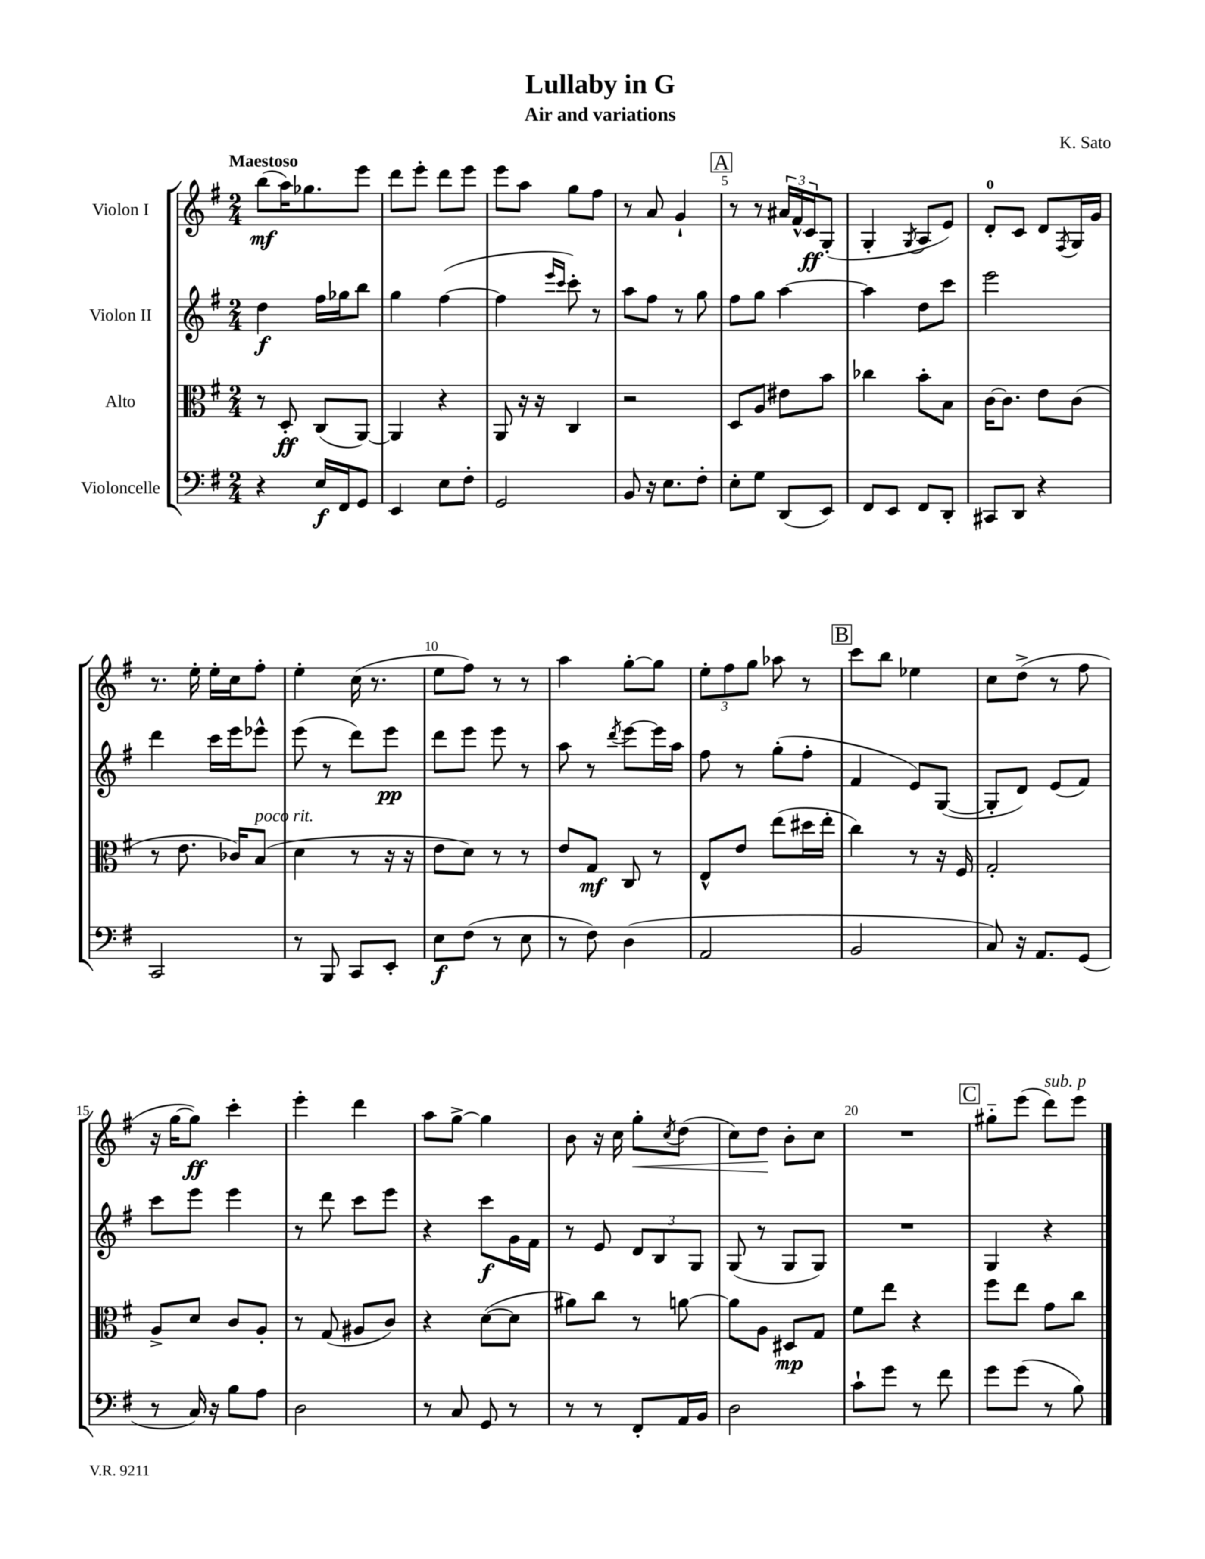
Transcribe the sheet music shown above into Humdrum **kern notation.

**kern	**dynam	**kern	**dynam	**kern	**dynam	**kern	**dynam
*part4	*part4	*part3	*part3	*part2	*part2	*part1	*part1
*staff4	*staff4	*staff3	*staff3	*staff2	*staff2	*staff1	*staff1
*I"Violoncelle	*	*I"Alto	*	*I"Violon II	*	*I"Violon I	*
*clefF4	*	*clefC3	*	*clefG2	*	*clefG2	*
*k[f#]	*	*k[f#]	*	*k[f#]	*	*k[f#]	*
*M2/4	*	*M2/4	*	*M2/4	*	*M2/4	*
=1	=1	=1	=1	=1	=1	=1	=1
!	!	!	!	!	!	!LO:TX:a:B:t=Maestoso	!
4r	.	8r	.	4dd\	f	(8bb\L	mf
.	.	8D'/	ff	.	.	16aa\K)	.
.	.	.	.	.	.	8.gg-X\	.
16E/LL	f	(8C/L	.	16ff#\LL	.	.	.
16FF#/J	.	.	.	16gg-X\J	.	.	.
8GG/J	.	[8AA/J)	.	8bb\J	.	8eee\J	.
=2	=2	=2	=2	=2	=2	=2	=2
4EE/	.	4AA/]	.	4gg\	.	8ddd\L	.
.	.	.	.	.	.	8eee'\J	.
8E\L	.	4r	.	([4ff#\	.	8ddd\L	.
8F#'\J	.	.	.	.	.	8eee\J	.
=3	=3	=3	=3	=3	=3	=3	=3
2GG/	.	8AA/	.	4ff#\]	.	8eee\L	.
.	.	16r	.	.	.	8aa\J	.
.	.	16r	.	.	.	.	.
.	.	.	.	16qqeee/LL	.	.	.
.	.	.	.	16qqccc/JJ	.	.	.
.	.	4C/	.	8ccc'\)	.	8gg\L	.
.	.	.	.	8r	.	8ff#\J	.
=4	=4	=4	=4	=4	=4	=4	=4
8BB/	.	2r	.	8aa\L	.	8r	.
16r	.	.	.	8ff#\J	.	8a/	.
8.E\L	.	.	.	.	.	.	.
.	.	.	.	8r	.	4g`/	.
8F#'\J	.	.	.	8gg\	.	.	.
!!LO:REH:place=s1:t=A
=5	=5	=5	=5	=5	=5	=5	=5
8E'\L	.	8D/L	.	8ff#\L	.	8r	.
8G\J	.	8A/J	.	8gg\J	.	8r	.
(8DD/L	.	8e#X\L	.	[4aa\	.	24a#X/LL	.
.	.	.	.	.	.	24f#^^/	.
.	.	.	.	.	.	24c/J	ff
8EE/J)	.	8b\J	.	.	.	(8G'/J	.
=6	=6	=6	=6	=6	=6	=6	=6
8FF#/L	.	4cc-X\	.	4aa\]	.	4G'/	.
8EE/J	.	.	.	.	.	.	.
.	.	.	.	.	.	8qG/	.
8FF#/L	.	8b'\L	.	8dd\L	.	8A/L	.
8DD'/J	.	8B\J	.	8ccc\J	.	8e/J)	.
=7	=7	=7	=7	=7	=7	=7	=7
8CC#X/L	.	[16c\KL	.	2eee\	.	8d'/L	.
.	.	8.c\J]	.	.	.	.	.
8DD/J	.	.	.	.	.	8c/J	.
4r	.	8e\L	.	.	.	8d/L	.
.	.	.	.	.	.	8qF#/	.
.	.	(8c\J	.	.	.	16G/L	.
.	.	.	.	.	.	16g/JJ	.
!!LO:LB:g=z
=8	=8	=8	=8	=8	=8	=8	=8
2CC/	.	8r	.	4ddd\	.	8.r	.
.	.	8.e\	.	.	.	.	.
.	.	.	.	.	.	16ee'\	.
.	.	.	.	16ccc\LL	.	16ee'\LL	.
.	.	16c-X/KL)	.	16eee\J	.	16cc\J	.
!	!	!LO:TX:a:i:t=poco rit.	!	!	!	!	!
.	.	(8B/J	.	8eee-X^^\J	.	8ff#'\J	.
=9	=9	=9	=9	=9	=9	=9	=9
8r	.	4d\	.	(8eee\	.	4ee'\	.
8BBB/	.	.	.	8r	.	.	.
8CC/L	.	8r	.	8ddd\L)	.	(16cc\	.
.	.	.	.	.	.	8.r	.
8EE'/J	.	16r	.	8eee\J	pp	.	.
.	.	16r	.	.	.	.	.
=10	=10	=10	=10	=10	=10	=10	=10
8E\L	f	8e\L	.	8ddd\L	.	8ee\L	.
(8F#\J	.	8d\J)	.	8eee\J	.	8ff#\J)	.
8r	.	8r	.	8eee\	.	8r	.
8E\	.	8r	.	8r	.	8r	.
=11	=11	=11	=11	=11	=11	=11	=11
8r	.	8e/L	.	8aa\	.	4aa\	.
8F#\)	.	8G/J	mf	8r	.	.	.
.	.	.	.	8qddd/	.	.	.
(4D\	.	8C/	.	[8eee\L	.	[8gg'\L	.
.	.	8r	.	16eee\L]	.	8gg\J]	.
.	.	.	.	16aa\JJ	.	.	.
=12	=12	=12	=12	=12	=12	=12	=12
2AA/	.	8E^^/L	.	8ff#\	.	12ee'\L	.
.	.	.	.	.	.	12ff#\	.
.	.	8e/J	.	8r	.	.	.
.	.	.	.	.	.	12gg\J	.
.	.	(8ee\L	.	(8gg'\L	.	8aa-X\	.
.	.	16dd#X\L	.	8ff#'\J	.	8r	.
.	.	16ee'\JJ	.	.	.	.	.
!!LO:REH:place=s1:t=B
=13	=13	=13	=13	=13	=13	=13	=13
2BB/	.	4cc\)	.	4f#/	.	8ccc\L	.
.	.	.	.	.	.	8bb\J	.
.	.	8r	.	8e/L)	.	4ee-X\	.
.	.	16r	.	([8G/J	.	.	.
.	.	16F#/	.	.	.	.	.
=14	=14	=14	=14	=14	=14	=14	=14
8C/)	.	2G'/	.	8G'/L]	.	8cc\L	.
16r	.	.	.	8d/J)	.	(8dd^\J	.
8.AA/L	.	.	.	.	.	.	.
.	.	.	.	(8e/L	.	8r	.
(8GG/J	.	.	.	8f#/J)	.	8ff#\	.
!!LO:LB:g=z
=15	=15	=15	=15	=15	=15	=15	=15
8r	.	8A^/L	.	8ccc\L	.	16r	.
.	.	.	.	.	.	[16gg\KL	.
16C/)	.	8d/J	.	8eee\J	.	8gg\J])	ff
16r	.	.	.	.	.	.	.
8B\L	.	8c/L	.	4eee\	.	4ccc'\	.
8A\J	.	8A'/J	.	.	.	.	.
=16	=16	=16	=16	=16	=16	=16	=16
2D\	.	8r	.	8r	.	4eee'\	.
.	.	(8G/	.	8ddd\	.	.	.
.	.	8A#X/L	.	8ccc\L	.	4ddd\	.
.	.	8c/J)	.	8eee\J	.	.	.
=17	=17	=17	=17	=17	=17	=17	=17
8r	.	4r	.	4r	.	8aa\L	.
8C/	.	.	.	.	.	[8gg^\J	.
8GG/	.	([8d\L	.	8ccc\L	f	4gg\]	.
8r	.	8d\J]	.	16g\L	.	.	.
.	.	.	.	16f#\JJ	.	.	.
=18	=18	=18	=18	=18	=18	=18	=18
8r	.	8a#X\L)	.	8r	.	8b\	.
8r	.	8cc\J	.	8e/	.	16r	.
.	.	.	.	.	.	16cc\	.
!	!	!	!	!	!	!	!LO:HP:b
8FF#'/L	.	8r	.	12d/L	.	8gg'\L	<
.	.	.	.	12B/	.	.	.
.	.	.	.	.	.	8qcc/	.
16AA/L	.	[8an\	.	.	.	(8dd\J	.
.	.	.	.	12G/J	.	.	.
16BB/JJ	.	.	.	.	.	.	.
=19	=19	=19	=19	=19	=19	=19	=19
2D\	.	8a\L]	.	(8G/	.	8cc\L)	.
.	.	8A\J	.	8r	.	8dd\J	.
.	.	8D#X/L	mp	8G/L	.	8b'\L	[
.	.	8G/J	.	8G/J)	.	8cc\J	.
=20	=20	=20	=20	=20	=20	=20	=20
8c`\L	.	8f#\L	.	2r	.	2r	.
8g\J	.	8ee\J	.	.	.	.	.
8r	.	4r	.	.	.	.	.
8f#\	.	.	.	.	.	.	.
!!LO:REH:place=s1:t=C
=21	=21	=21	=21	=21	=21	=21	=21
8g\L	.	8ff#\L	.	4G/	.	8gg#X\L	.
(8g\J	.	8ee\J	.	.	.	(8eee\J	.
!	!	!	!	!	!	!LO:TX:a:i:t=sub. p	!
8r	.	8g\L	.	4r	.	8ddd\L)	.
8B\)	.	8cc\J	.	.	.	8eee\J	.
==	==	==	==	==	==	==	==
*-	*-	*-	*-	*-	*-	*-	*-
